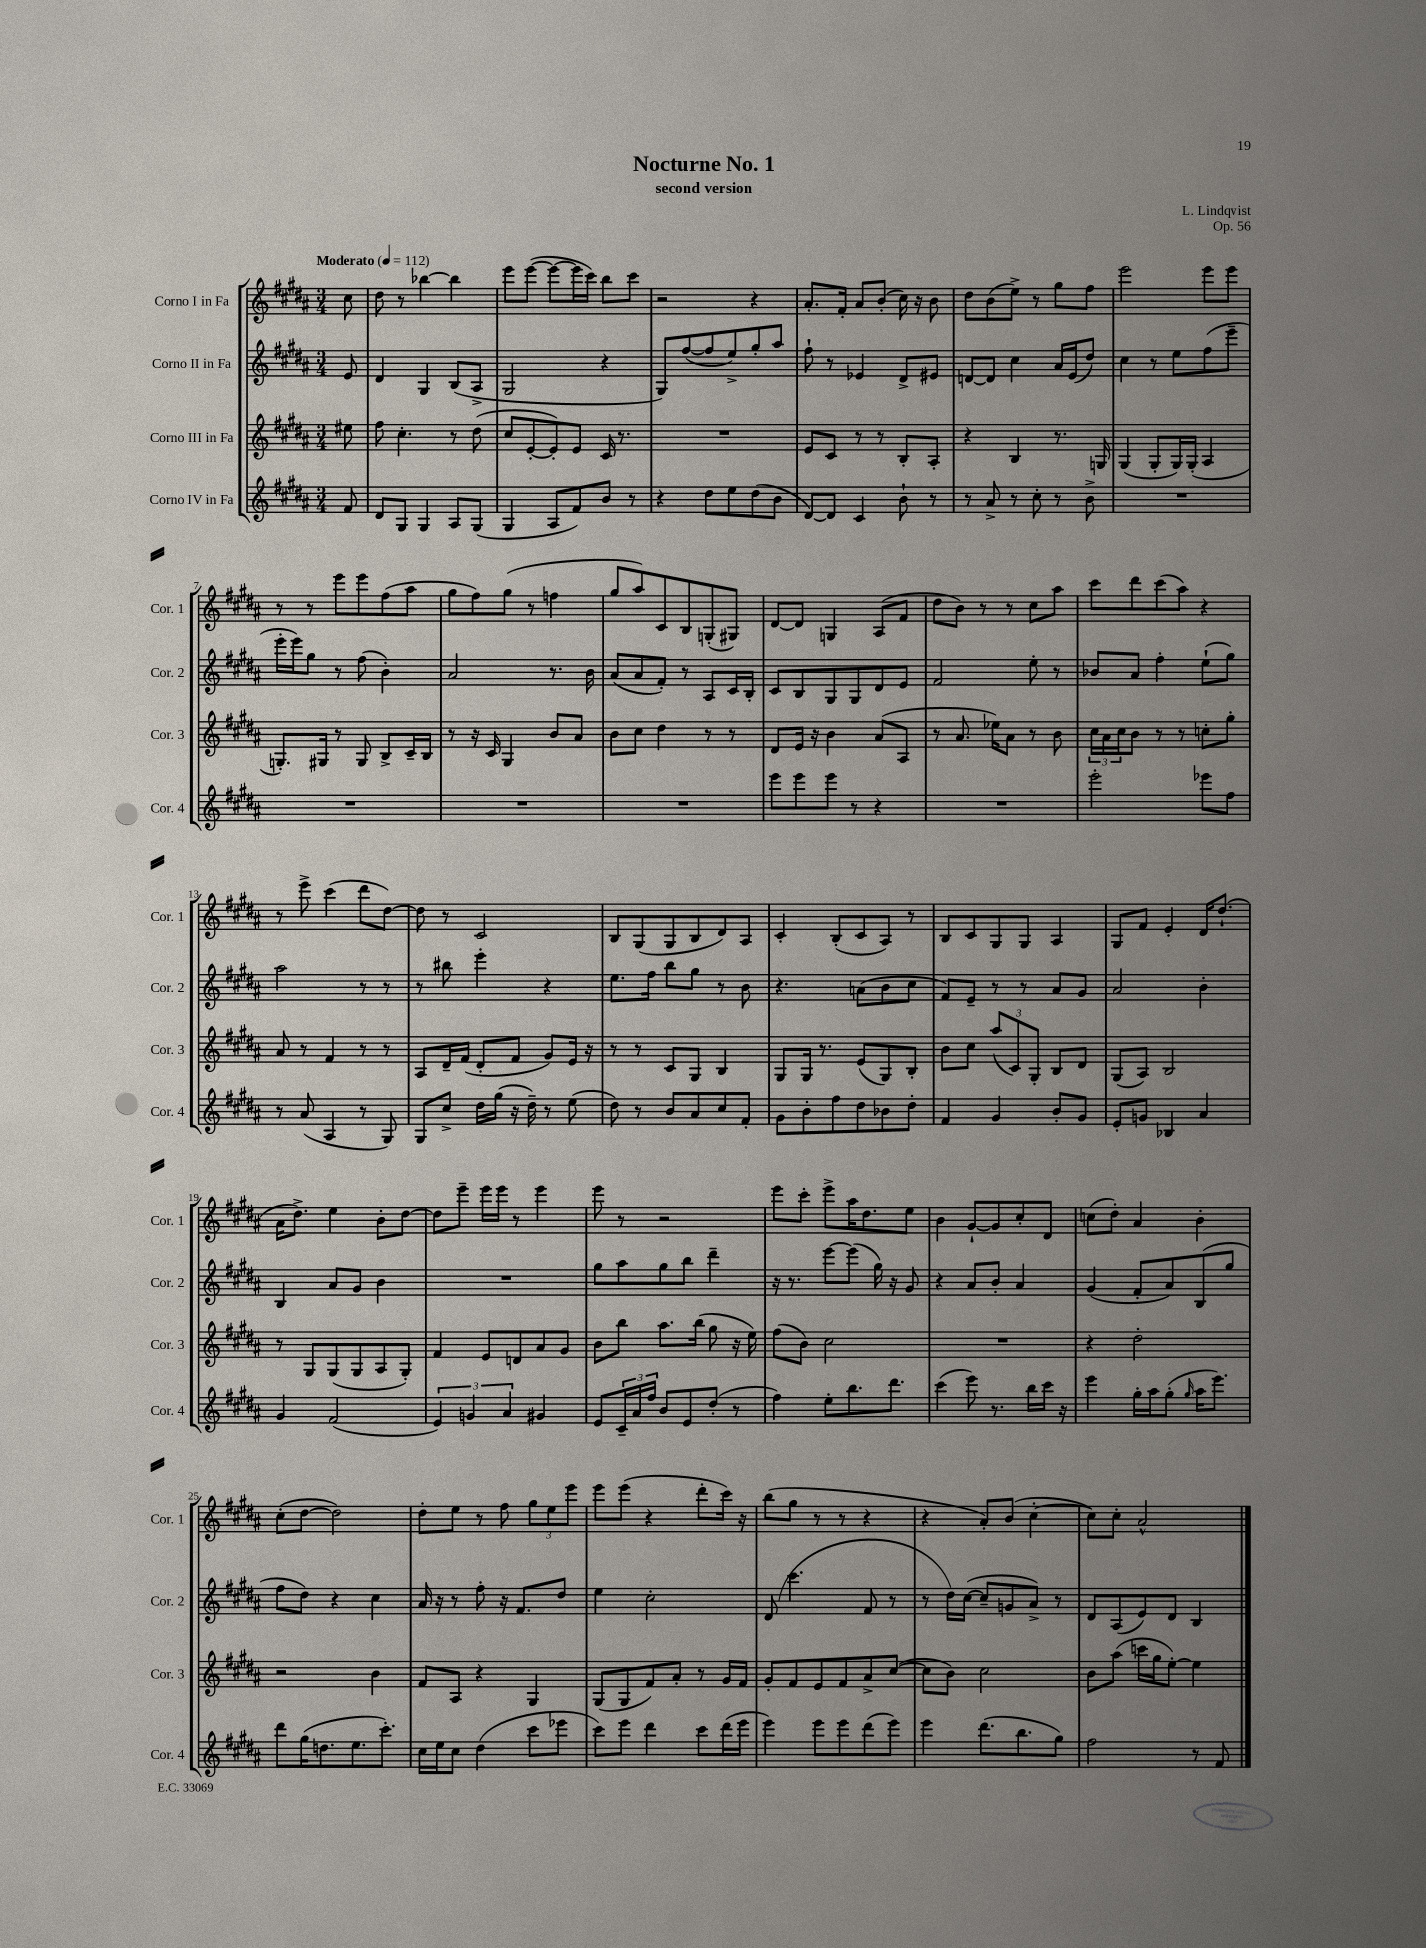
\header { title = "Nocturne No. 1" composer = "L. Lindqvist" subtitle = "second version" opus = "Op. 56" }
<<
\new StaffGroup <<
\new Staff = "s0" \with { instrumentName = "Corno I in Fa" shortInstrumentName = "Cor. 1" } {
    \clef treble \key b \major \numericTimeSignature \time 3/4 \partial 8 \tempo "Moderato" 4 = 112
    cis''8 |
    dis''8 r8 bes''4~ bes''4 |
    e'''8 e'''8~( e'''8~ e'''16 cis'''16) b''8 cis'''8 |
    r2 r4 |
    ais'8.-. fis'16-. ais'8 b'8-.( cis''16) r16 b'8 |
    dis''8 b'8( e''8->) r8 gis''8 fis''8 |
    e'''2 e'''8 e'''8 |
    r8 r8 e'''8 e'''8 fis''8( ais''8 |
    gis''8 fis''8) gis''8( r8 f''4 |
    gis''8 ais''8) cis'8 b8 g8-.( gis8) |
    dis'8~ dis'8 g4 ais8( fis'8 |
    dis''8 b'8) r8 r8 cis''8 ais''8 |
    cis'''8 dis'''8 cis'''8( ais''8) r4 |
    r8 e'''8-> cis'''4( dis'''8 dis''8~) |
    dis''8 r8 cis'2 |
    b8 gis8( gis8 b8 dis'8) ais8 |
    cis'4-. b8-.( cis'8 ais8) r8 |
    b8 cis'8 gis8 gis8 ais4 |
    gis8 fis'8 e'4-. dis'16 dis''8.-!( |
    ais'16 dis''8.->) e''4 b'8-. dis''8~ |
    dis''8 e'''8-- e'''16 e'''16 r8 e'''4 |
    e'''8 r8 r2 |
    e'''8 cis'''8-. e'''8-> ais''16 dis''8. e''8 |
    b'4 gis'8~-! gis'8 cis''8-. dis'8 |
    c''8( dis''8-.) ais'4 b'4-. |
    cis''8-.( dis''8~ dis''2) |
    dis''8-. e''8 r8 fis''8 \tuplet 3/2 { gis''8 e''8 e'''8 } |
    e'''8 e'''8( r4 dis'''8-. cis'''16) r16 |
    b''8( gis''8 r8 r8 r4 |
    r4 ais'8-.) b'8( cis''4~-. |
    cis''8) cis''8-. ais'2-^ \bar "|." |
}
\new Staff = "s1" \with { instrumentName = "Corno II in Fa" shortInstrumentName = "Cor. 2" } {
    \clef treble \key b \major \numericTimeSignature \time 3/4 \partial 8
    e'8 |
    dis'4 gis4 b8( ais8-> |
    gis2 r4 |
    gis8) fis''8~( fis''8 e''8->) gis''8-. ais''8 |
    fis''8-! r8 ees'4 dis'8-> eis'8 |
    d'8~ d'8 cis''4 ais'16 e'16( dis''8) |
    cis''4 r8 e''8 fis''8( e'''8-- |
    e'''16-. e'''16) gis''8 r8 fis''8( b'4-.) |
    ais'2 r8. b'16 |
    ais'8( ais'8 fis'8-.) r8 ais8 cis'16 b16-. |
    cis'8 b8 gis8 gis8 dis'8 e'8 |
    fis'2 e''8-. r8 |
    bes'8 ais'8 fis''4-. e''8-!( gis''8) |
    ais''2 r8 r8 |
    r8 bis''8 e'''4-. r4 |
    e''8. fis''16 b''8 gis''8 r8 b'8 |
    r4. a'8( b'8 cis''8 |
    fis'8) e'8-- r8 r8 ais'8 gis'8 |
    ais'2 b'4-. |
    b4 ais'8 gis'8 b'4 |
    R2. |
    gis''8 ais''8 gis''8 b''8 dis'''4-- |
    r16 r8. e'''8~ e'''8( gis''16) r16 gis'8 |
    r4 ais'8 b'8-. ais'4 |
    gis'4( fis'8-. ais'8) b8( gis''8 |
    fis''8 dis''8) r4 cis''4 |
    ais'16 r16 r8 fis''8-. r16 fis'8. dis''8 |
    e''4 cis''2-. |
    dis'8( cis'''4. fis'8 r8 |
    r8 dis''16) cis''16~( cis''8-- g'8 ais'8->) r8 |
    dis'8 ais8( e'8) dis'8 b4 \bar "|." |
}
\new Staff = "s2" \with { instrumentName = "Corno III in Fa" shortInstrumentName = "Cor. 3" } {
    \clef treble \key b \major \numericTimeSignature \time 3/4 \partial 8
    eis''8 |
    fis''8 cis''4.-. r8 dis''8( |
    cis''8 e'8~-. e'8-.) e'8 cis'16 r8. |
    R2. |
    e'8 cis'8 r8 r8 b8-. ais8-. |
    r4 b4 r8. g16 |
    gis4( gis8-. gis16) gis16-.( ais4 |
    g8.-.) gis16 r8 gis8 b8-> cis'16-- b16 |
    r8 r16 cis'16 gis4 b'8 ais'8 |
    b'8 cis''8 dis''4 r8 r8 |
    dis'8 e'16 r16 b'4 ais'8( ais8 |
    r8 ais'8. ees''16) ais'8 r8 b'8 |
    \tuplet 3/2 { cis''16 ais'16 cis''16 } b'8 r8 r8 c''8-. gis''8-. |
    ais'8 r8 fis'4 r8 r8 |
    ais8 dis'16-- fis'16( dis'8-. fis'8 gis'8) e'16 r16 |
    r8 r8 cis'8 gis8 b4 |
    gis8 gis16 r8. e'8( gis8) b8-. |
    b'8 cis''8 \tuplet 3/2 { ais''8( cis'8) gis8-. } b8 dis'8 |
    gis8( ais8) b2 |
    r8 gis8 gis8( gis8 ais8 gis8-.) |
    fis'4 e'8 d'8 ais'8 gis'8 |
    b'8 b''8 ais''8. b''16( gis''8 r16 e''16) |
    fis''8( b'8) cis''2 |
    R2. |
    r4 dis''2-. |
    r2 b'4 |
    fis'8 ais8 r4 gis4 |
    gis8( gis8 fis'8) ais'8-. r8 gis'16 fis'16 |
    gis'8-. fis'8 e'8 fis'8 ais'8-> cis''8~( |
    cis''8 b'8) cis''2 |
    b'8 ais''8( c'''16 gis''16 e''8~-.) e''4 \bar "|." |
}
\new Staff = "s3" \with { instrumentName = "Corno IV in Fa" shortInstrumentName = "Cor. 4" } {
    \clef treble \key b \major \numericTimeSignature \time 3/4 \partial 8
    fis'8 |
    dis'8 gis8 gis4 ais8 gis8( |
    gis4 ais8 fis'8) b'8 r8 |
    r4 dis''8 e''8 dis''8( b'8 |
    dis'8~) dis'8 cis'4 b'8-! r8 |
    r8 ais'8-> r8 cis''8-. r8 b'8-> |
    R2. |
    R2. |
    R2. |
    R2. |
    e'''8 e'''8 e'''8 r8 r4 |
    R2. |
    e'''2-. ees'''8 fis''8 |
    r8 ais'8( ais4 r8 gis8) |
    gis8 cis''8-> dis''16 gis''16( r16 dis''16--) r8 e''8( |
    dis''8) r8 b'8 ais'8 cis''8 fis'8-. |
    gis'8 b'8-. fis''8 dis''8 bes'8 dis''8-. |
    fis'4 gis'4 b'8-. gis'8 |
    e'8-. g'8 bes4 ais'4 |
    gis'4 fis'2( |
    \tuplet 3/2 { e'4) g'4 ais'4 } gis'4 |
    e'8 \tuplet 3/2 { cis'16-- ais'16 fis''16 } b'8 e'8 dis''8-.( r8 |
    fis''4) e''8-. b''8. dis'''8. |
    cis'''4( e'''8) r8. b''16 cis'''16 r16 |
    e'''4 gis''16-. ais''16 gis''8-.( \grace { gis''16 } ais''16 e'''8.) |
    dis'''8 gis''16( d''8. e''8. cis'''8.-.) |
    cis''16 e''16 cis''8 dis''4( cis'''8 ees'''8 |
    cis'''8) e'''8 dis'''4 cis'''8 dis'''16( e'''16 |
    e'''4) e'''8 e'''8 dis'''8( e'''8) |
    e'''4 dis'''8.( b''8. gis''8) |
    fis''2 r8 fis'8 \bar "|." |
}
>>
>>
